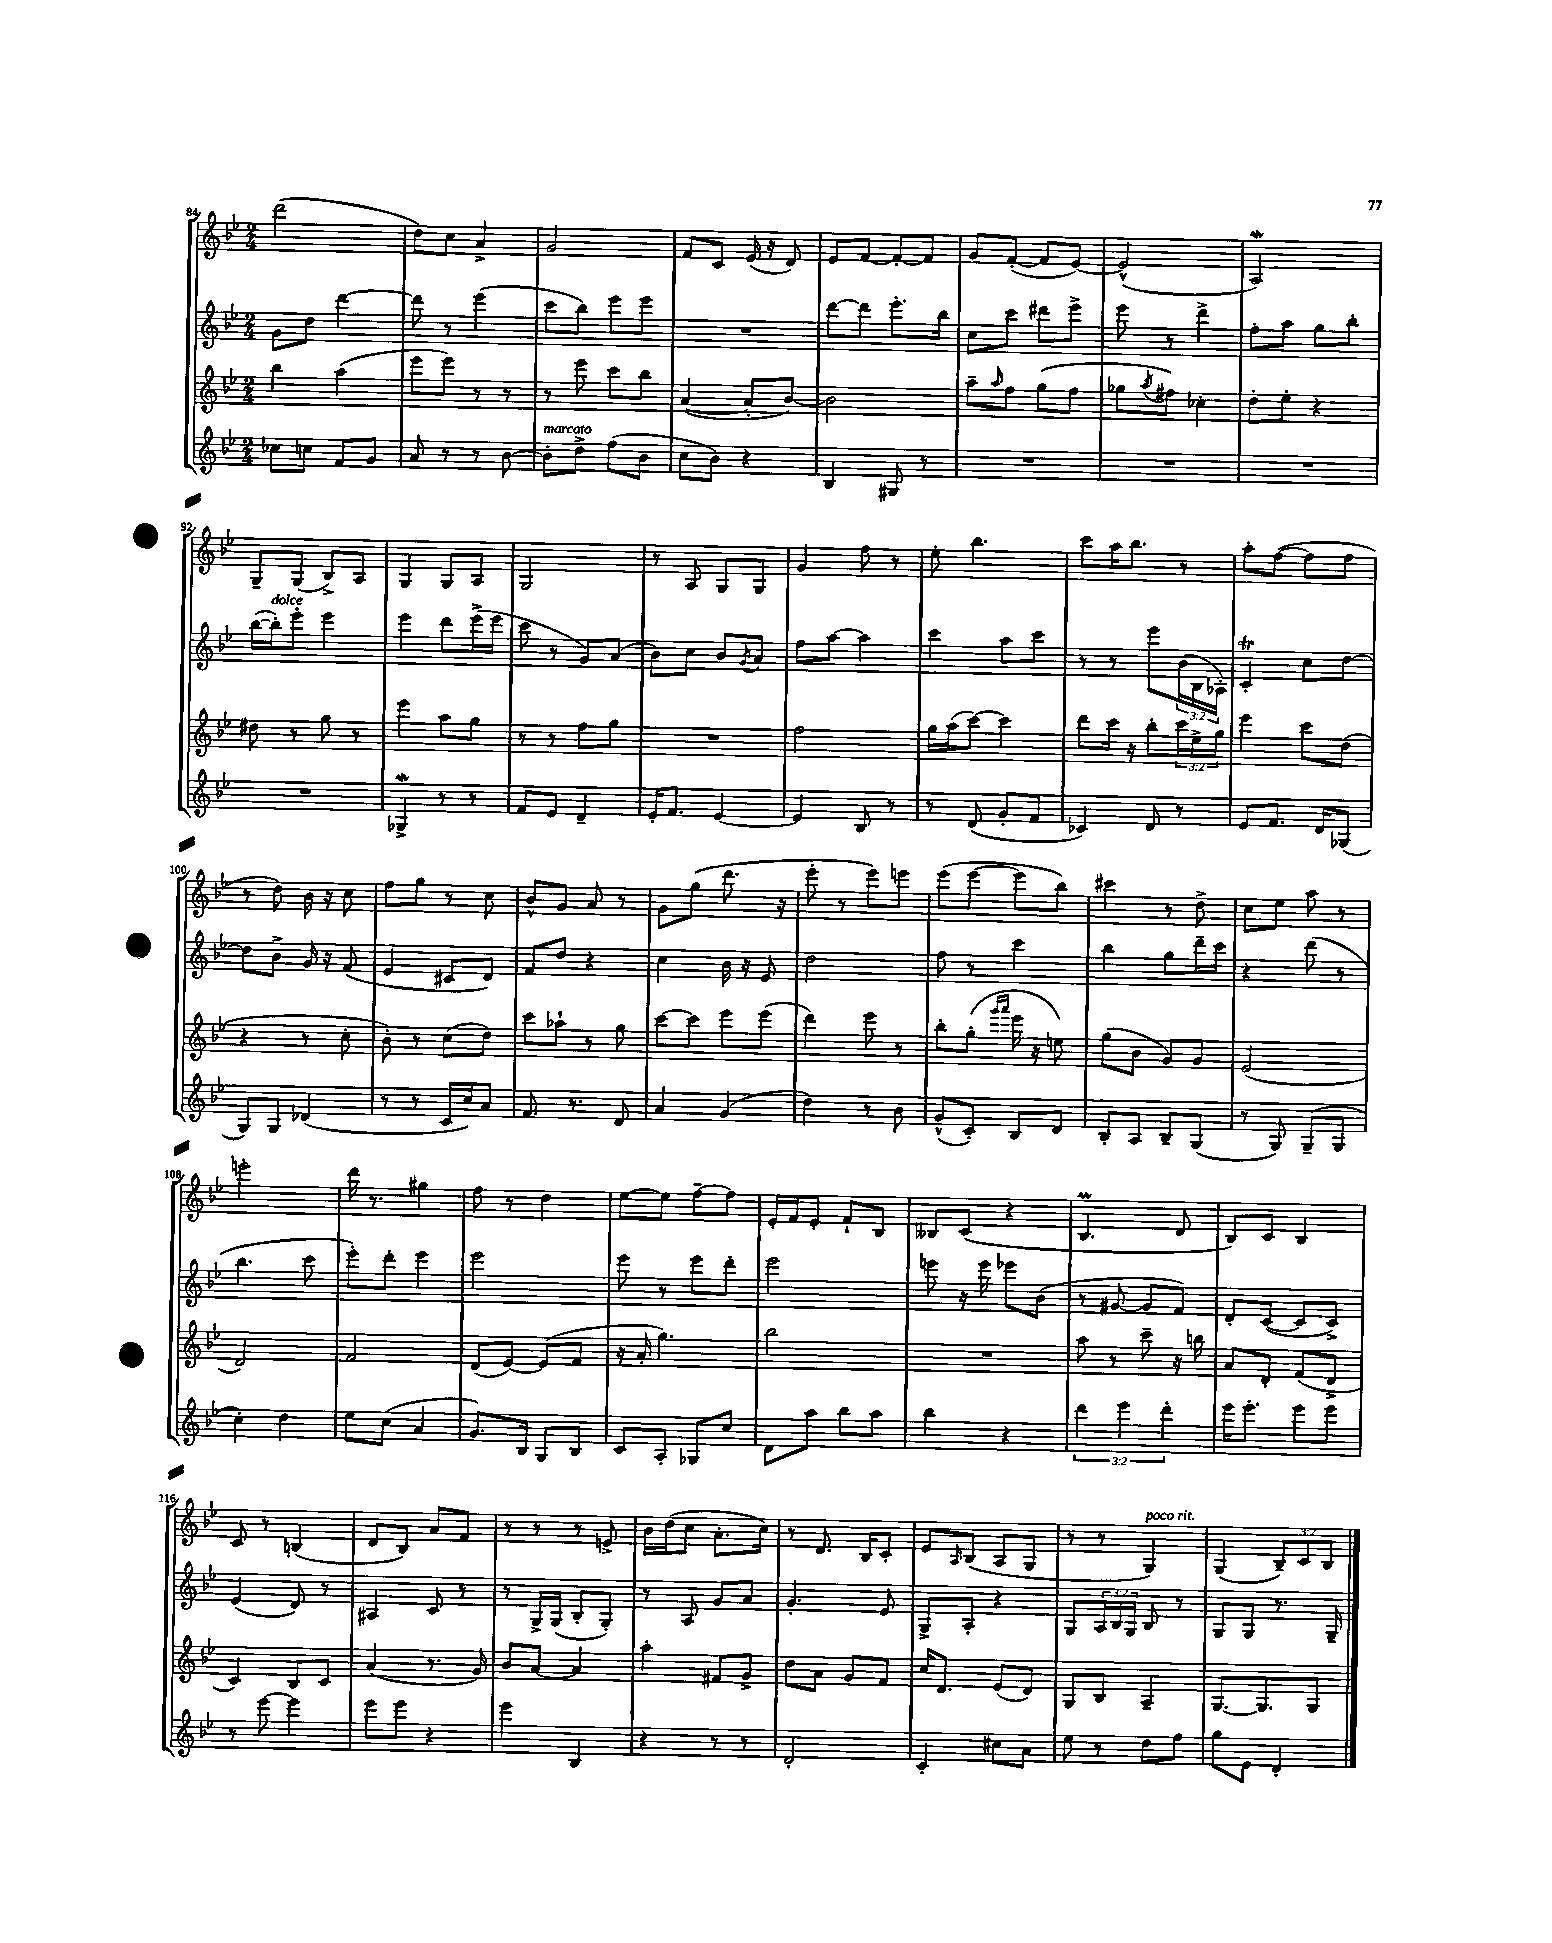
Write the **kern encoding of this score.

**kern	**kern	**kern	**kern
*staff4	*staff3	*staff2	*staff1
*clefG2	*clefG2	*clefG2	*clefG2
*k[b-e-]	*k[b-e-]	*k[b-e-]	*k[b-e-]
*M2/4	*M2/4	*M2/4	*M2/4
8cc-	4bb-	8g	(2ddd
8cc	.	8dd	.
8f	(4aa	[4ddd	.
8g	.	.	.
=	=	=	=
8a	8eee-	8ddd]	8dd)
8r	8eee-)	8r	8cc
8r	8r	(4eee-	4a^
[8b-	8r	.	.
=	=	=	=
8b-']	8r	8ccc	2g
8dd^	8eee-	8bb-)	.
(8ff	8ccc	8eee-	.
8b-	8bb-	8eee-	.
=	=	=	=
8cc	([4a	2r	8f
8b-)	.	.	8c
4r	8a']	.	(16e-
.	.	.	16r
.	[8b-)	.	8d)
=	=	=	=
4B-	2b-]	[8ddd	8e-
.	.	8ddd]	[8f
8G#	.	8.eee-'	8f'_
8r	.	.	8f]
.	.	16bb-	.
=	=	=	=
2r	8aa~	8cc	8g
.	16qqaa	.	.
.	8ff	8ccc	([8f'
.	(8gg	8ddd#	8f]
.	8ff	8eee-^	[8e-)
=	=	=	=
2r	8gg-	8eee-	(2e-^^]
.	8qaa	.	.
.	8ff#)	8r	.
.	4cc-'	4ddd^	.
=	=	=	=
2r	8dd'	8ff'	2A)
.	8ee-'	8aa	.
.	4r	8gg	.
.	.	8bb-'	.
=	=	=	=
2r	8dd#	([16bb-	8G~
.	.	16bb-'])	.
.	8r	8eee-'	(8G
.	8gg	4eee-	8B-^)
.	8r	.	8A
=	=	=	=
4G-^	4eee-	4eee-	4G
8r	8aa	8ddd	8G
8r	8gg	(16eee-^	8A
.	.	16eee-	.
=	=	=	=
8f	8r	8ccc	2G
8e-	8r	8r	.
4d~	8ff	8g)	.
.	8gg	(8a	.
=	=	=	=
16e-'	2r	8b-)	8r
8.f	.	.	.
.	.	8cc	8A
[4e-	.	8b-	8G
.	.	8qg	.
.	.	8a	8G
=	=	=	=
4e-]	2ff	8ff	4g
.	.	[8aa	.
8B-	.	4aa]	8ff
8r	.	.	8r
=	=	=	=
8r	16gg	4ccc	8ee-'
.	(16aa	.	.
(8d	[8ccc)	.	4.bb-
8g'	4ccc]	8aa	.
8f	.	8ccc	.
=	=	=	=
4c-)	8ddd	8r	8ccc
.	16ccc	8r	16aa
.	16r	.	8.bb-
8d	8bb-'	8eee-	.
8r	24ccc	(24b-	8r
.	24ee-^	24B-	.
.	24gg	24A-')	.
=	=	=	=
8e-	4eee-	4c'	8aa'
8.f	.	.	([8ff
.	8ccc	8cc	8ff]
16d	.	.	.
(8G-	(8dd	[8dd	8ff
=	=	=	=
8G)	4r	8dd]	8r
8G	.	8b-^	8dd)
(4d-	8r	16g	16b-
.	.	16r	16r
.	8cc'	(8f	8cc
=	=	=	=
8r	8b-')	4e-	8ff
8r	8r	.	8gg
16c	(8cc	8c#	8r
16cc)	.	.	.
8a	8dd)	8d)	8cc
=	=	=	=
8.f	8ccc	8f	8b-^^
.	8aa-`	8dd	8g
8.r	.	.	.
.	8r	4r	8a
8d	8gg	.	8r
=	=	=	=
4a	[8ccc	4cc	8g
.	8ccc]	.	(8gg
(4g	8eee-	16b-	8.ddd
.	.	16r	.
.	(8eee-	8e-	.
.	.	.	16r
=	=	=	=
4dd)	4ddd)	2dd	8eee-'
.	.	.	8r
8r	8eee-	.	8eee-)
8b-	8r	.	8eee
=	=	=	=
(8g^^	8bb-'	8ff	(8eee-
8c')	(8gg'	8r	[8eee-
.	16qqggg	.	.
.	16qqaaa	.	.
8B-	16eee-	4ccc	8eee-]
.	16r	.	.
8d	8ee)	.	8bb-)
=	=	=	=
8B-'	(8gg	4bb-	4ccc#
8A	8b-	.	.
8B-~	8g)	8gg	8r
(8G	8g	16ddd~	8dd^
.	.	16ccc	.
=	=	=	=
8r	(2e-	4r	8cc
8G)	.	.	8ee-
(8G~	.	(8ddd	8aa
8G	.	8r	8r
=	=	=	=
4cc')	2d)	4.bb-	2eee'
4dd	.	.	.
.	.	8ccc	.
=	=	=	=
8ee-	2f	8eee-')	16ddd
.	.	.	8.r
(8cc	.	8ddd'	.
4a	.	4eee-	4gg#
=	=	=	=
8.g)	(8d	2eee-	8ff
.	[8e-)	.	8r
16B-	.	.	.
8G	(8e-]	.	4dd
8B-	8f	.	.
=	=	=	=
8c	16r	8eee-	[8ee-
.	16a'	.	.
8A'	4.gg)	8r	8ee-]
8G-	.	8eee-	[8ff~
8cc	.	8ddd'	8ff]
=	=	=	=
8d	2bb-	2eee-	16e-'
.	.	.	16f
8aa	.	.	8e-'
8bb-	.	.	8f`
8aa	.	.	8B-
=	=	=	=
4bb-	2r	8eee	8B--
.	.	16r	(8c
.	.	16eee	.
4r	.	8eee-	4r
.	.	(8b-	.
=	=	=	=
6ddd	8aa	8r	4.B-
.	8r	[8g#	.
6eee-	.	.	.
.	8ccc~	8g#]	.
6ddd'	.	.	.
.	16r	8f)	8d
.	16bb	.	.
=	=	=	=
16eee-	8a	8d'	8B-)
8.eee-'	.	.	.
.	8d'	([8c	8c
8eee-	(8f	8c]	4B-
8eee-	8d^	8c^)	.
=	=	=	=
8r	4c)	(4e-	8c
[8eee-	.	.	8r
4eee-]	8B-	8d)	(4B
.	8c	8r	.
=	=	=	=
8eee-	(4a	4A#	8d
8eee-	.	.	8B-)
4r	8.r	8c	8a
.	.	8r	8f
.	16g)	.	.
=	=	=	=
4eee-	8b-	8r	8r
.	[8a	16G^	8r
.	.	(16G	.
4B-	4a]	8B-'	8r
.	.	8G')	8e^
=	=	=	=
4r	4aa'	8r	16b-
.	.	.	(16dd
.	.	8A	8cc
8r	8f#	8g	8.a'
8r	8g^	8a	.
.	.	.	16cc)
=	=	=	=
2d'	8dd	4.g'	8r
.	8a	.	8.d
.	8g	.	.
.	.	.	16B-
.	8f	8e-	8c'
=	=	=	=
4c'	16cc	8G^	8e-
.	8.d	.	.
.	.	.	16qqA
.	.	8A'	(8B-
8cc#	(8e-	4r	8A
8a	8d)	.	8G
=	=	=	=
8ee-	8G	8G	8r
8r	8B-	24A	8r
.	.	24B-	.
.	.	24G	.
8dd	4A~	8B-	4G)
8ff	.	8r	.
=	=	=	=
8gg	[8.G	8G	(4G
8e-	.	8G	.
.	8.G]	.	.
4d'	.	8.r	12B-~)
.	.	.	12c
.	8G	.	.
.	.	.	12B-
.	.	16G~	.
==	==	==	==
*-	*-	*-	*-
